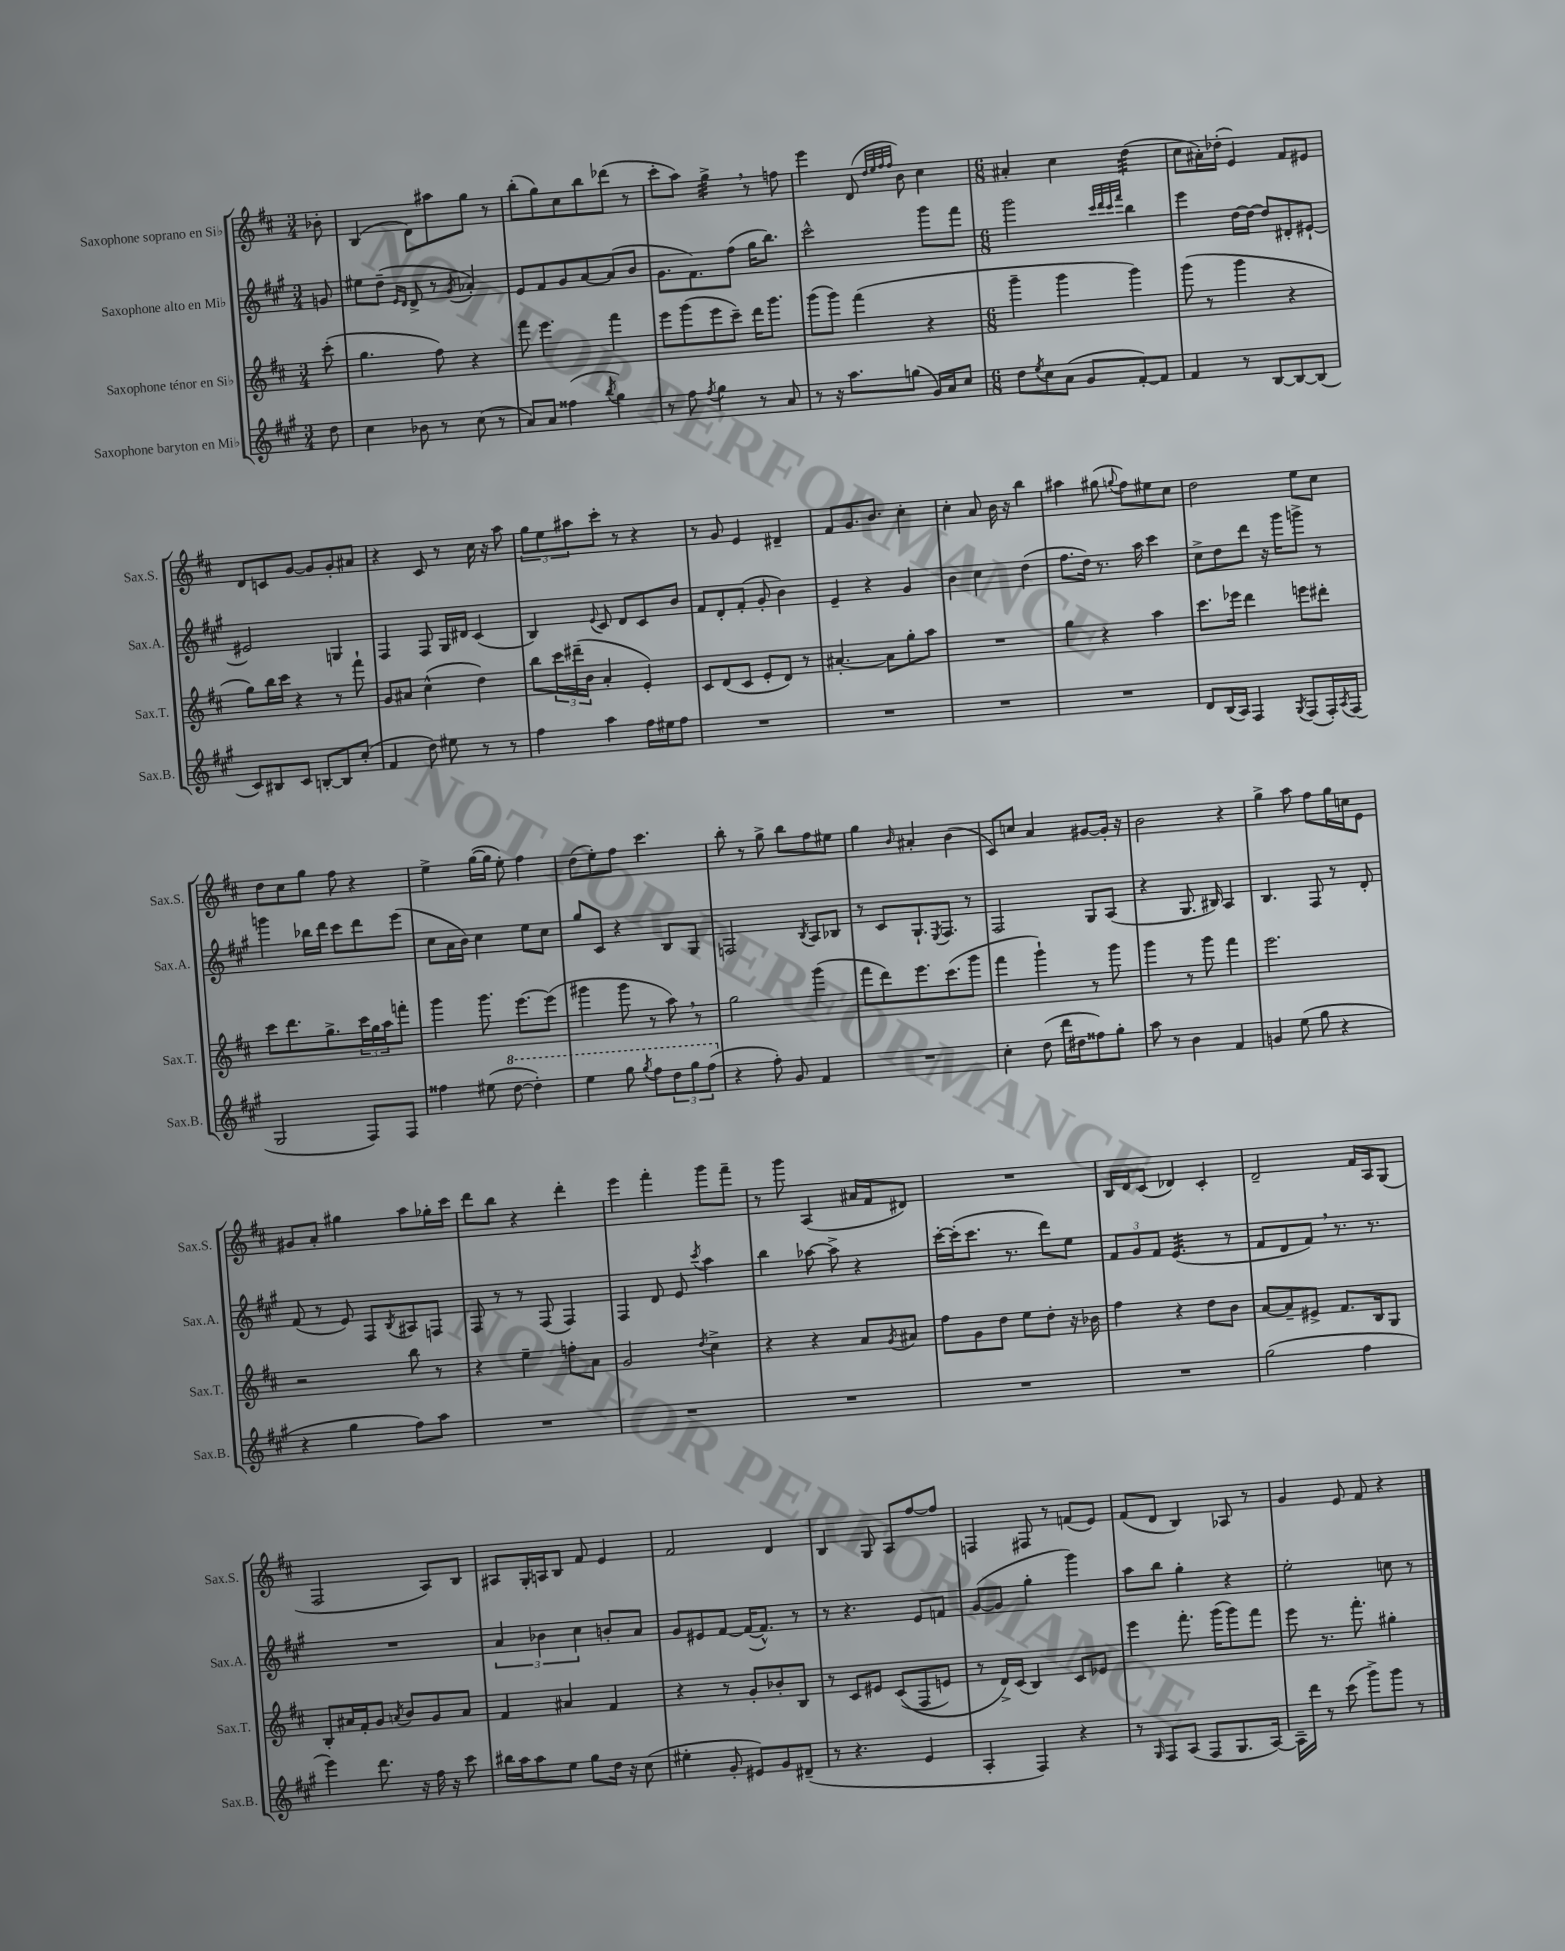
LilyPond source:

<<
\new StaffGroup <<
\new Staff = "s0" \with { instrumentName = "Saxophone soprano en Sib" shortInstrumentName = "Sax.S." } {
    \clef treble \key d \major \numericTimeSignature \time 3/4 \partial 8
    bes'8-. |
    b4( d'8) ais''8 g''8 r8 |
    b''8-.( g''8) cis''8 b''8 des'''8( r8 |
    cis'''8-. a''8) g''4:32-> \breathe r8 f''8 |
    e'''4 d'8( \grace { d''32 e''32 fis''32 fis''32 } b'8) cis''4 |
    \numericTimeSignature \time 6/8 ais'4-. cis''4 d''4:32( |
    cis''8 ais'16-.) des''16-.( e'4) fis'8 eis'8 |
    d'8 c'8 g'8~ g'8 g'8-. ais'8 |
    r4 cis'8 r8 cis''16 r16 a''8 |
    \tuplet 3/2 { g''8 e''8 ais''8 } cis'''8-. r8 r4 |
    r8 g'8 e'4 dis'4-- |
    fis'8 g'8. b'8. cis''4-. |
    cis''4-. a'8 b'16 r16 b''4 |
    ais''4 gis''8( \appoggiatura { g''8 } fis''8) eis''8 cis''8 |
    d''2 e''8 cis''8 |
    d''8 cis''8 g''8 fis''8 r4 |
    e''4-> g''16~( g''16 e''8-.) fis''4 |
    d''8( e''8-.) fis''8 cis'''4. |
    b''8-. r8 g''8-> b''8 fis''8 eis''8 |
    g''4 \grace { b'16 } ais'4-. b'4( |
    cis'8) c''8 a'4 gis'8~ gis'16-. r16 |
    b'2 r4 |
    g''4-> a''8 fis''8 g''16 c''16 e'8 |
    gis'8 a'8-. gis''4 a''8 ges''16-. cis'''16 |
    d'''8 b''8 r4 d'''4-. |
    e'''4 fis'''4-. g'''8 fis'''8-- |
    r8 g'''8 a4( ais'16 fis'16 dis'8) |
    R2. |
    b16 d'16 cis'8( des'4) cis'4-. |
    d'2-- fis'16 a16 g8( |
    fis2 a8) b8 |
    ais8 g16-. a16 b8 fis'8 e'4 |
    fis'2 d'4 |
    b4 g8 a8 fis''8~ fis''8 |
    f4 fis8 r8 f'8( e'8) |
    fis'8( d'8 b4) aes8 r8 |
    g'4 e'8 fis'8 r4 \bar "|." |
}
\new Staff = "s1" \with { instrumentName = "Saxophone alto en Mib" shortInstrumentName = "Sax.A." } {
    \clef treble \key a \major \numericTimeSignature \time 3/4 \partial 8
    g'8 |
    eis''8 d''8--( \grace { e'16 d'16 } d'8-> r8 \acciaccatura { gis'8 } aes'4-.) |
    e'8 fis'8 gis'8 a'8~ a'8( b'8 |
    gis'8. fis'8.) fis''8( gis''16 b''8.) |
    cis'''2-^ gis'''8 fis'''8 |
    \numericTimeSignature \time 6/8 gis'''2 \grace { cis'''32 d'''32 cis'''32 fis'''32 } b''4 |
    e'''4 d''16~ d''16~ d''8 dis'8-. eis'8~-! |
    eis'2 g4 |
    fis4 fis8 gis16 dis'16 cis'4( |
    b4) \appoggiatura { e'8 } cis'8 d'8 cis'8 b'8 |
    fis'8 d'8-. fis'8-.( gis'8-. b'4) |
    e'4-- r4 gis'4 |
    b'4 cis''4 d''4( |
    fis''8. d''16) r8. a''16 cis'''4 |
    cis''8-> d''8 d'''8 r16 gis'''16 g'''8-> r8 |
    g'''4 bes''16 d'''16 cis'''8 d'''8 e'''8( |
    cis''8 a'16 b'16) cis''4 e''8 cis''8 |
    gis''8 cis'8 r4 b8 gis8 |
    f2 \acciaccatura { b8 } a8 bes8 |
    r8 cis'8 gis8.-! \acciaccatura { e8 } fis8. r8 |
    fis2 gis8 a8( |
    r4 gis8. bis16) a4 |
    b4. fis8 r8 d'8-. |
    fis'8( r8 e'8) fis8 \acciaccatura { b8 } ais8 f8 |
    fis8 r8 r8 fis8( fis4) |
    fis4 d'8 e'8 \acciaccatura { cis'''8 } a''4 |
    b''4 aes''8~ aes''8-> r4 |
    cis'''16~-. cis'''16-.( cis'''8. r8. d'''8) e''8 |
    \tuplet 3/2 { fis'8 gis'8 fis'8 } e'4.:32( r8 |
    fis'8 d'8 fis'8) \breathe r8. r8. |
    R2. |
    \tuplet 3/2 { a'4 bes'4 cis''4 } b'8-. a'8 |
    gis'8 eis'8 fis'8~ fis'16~( fis'8.-^) r8 |
    r8 r4. e'8 f'8 |
    gis'8~( gis'8 gis''4-. gis'''4) |
    a''8 b''8 gis''4-. r4 |
    e''2-. c''8 r8 \bar "|." |
}
\new Staff = "s2" \with { instrumentName = "Saxophone ténor en Sib" shortInstrumentName = "Sax.T." } {
    \clef treble \key d \major \numericTimeSignature \time 3/4 \partial 8
    cis'''8-.( |
    g''4. fis''8) r4 |
    fis'''8 e'''4. fis'''4 |
    e'''8 g'''8( e'''8 cis'''8--) d'''16 g'''8. |
    g'''8( g'''8) fis'''4( r4 |
    \numericTimeSignature \time 6/8 g'''4-- g'''4 g'''4) |
    g'''8( r8 g'''4 r4 |
    g''8) b''16 cis'''16 r4 r8 fis'''8-! |
    g'8 ais'8 cis''4-^( d''4) |
    b''8 \tuplet 3/2 { cis'''16 dis'''16--( b'16 } a'4-. e'4-.) |
    cis'8 d'8( cis'8 e'8-. d'8) r8 |
    ais'4.~-. ais'8 g''8-. a''8 |
    R2. |
    g''4 r4 a''4 |
    cis'''8. ees'''16 d'''4 e'''8 dis'''8-. |
    cis'''8 d'''8. g''8.-> \tuplet 3/2 { cis'''16 g''16 a''16 } f'''8-. |
    g'''4 g'''8. e'''8.~ e'''8( |
    gis'''4 gis'''8 r8 a''8) \breathe r8 |
    g''2 g'''4( |
    fis'''8 d'''8) e'''8. cis'''8.( g'''8 |
    fis'''4 g'''4-!) r8 g'''8 |
    g'''4 r8 g'''8 fis'''4 |
    e'''2. |
    r2 b''8 r8 |
    r4 e''4-- f''8-. a'8 |
    g'2 \acciaccatura { d''8 } cis''4-> |
    r4 r4 a'8 \acciaccatura { g'8 } ais'8 |
    fis''8 g'8 d''8 e''8 d''8-. r16 bes'16 |
    fis''4 r4 d''8 b'8 |
    a'8~ a'8-- eis'8-> fis'8. b16 g8 |
    b8-. ais'16 fis'16-. g'8 \acciaccatura { a'8 } b'8 g'8 a'8 |
    fis'4 ais'4 fis'4 |
    r4 r8 g'8-. bes'8-. b8 |
    r8 cis'8 eis'8 cis'8(\( fis8 e'8) |
    r8 d'16->\) cis'16( b4) cis'8 ees'8 |
    e'''4 fis'''8.-. g'''16( g'''8) fis'''8 |
    e'''8 r8. fis'''8.-. gis''4-. \bar "|." |
}
\new Staff = "s3" \with { instrumentName = "Saxophone baryton en Mib" shortInstrumentName = "Sax.B." } {
    \clef treble \key a \major \numericTimeSignature \time 3/4 \partial 8
    d''8 |
    cis''4 bes'8 r8 cis''8( r8 |
    a'8) a'8 fisis''4( \acciaccatura { b''8 } gis''4) |
    r8 fis''8 \acciaccatura { fis''8 } gis''4 r8 a'8 |
    r8 r16 a''8. g''8( gis'16) a'16 cis''8 |
    \numericTimeSignature \time 6/8 d''8 \acciaccatura { e''8 } cis''8 a'8( gis'8 fis'8~-.) fis'8 |
    fis'4 r8 b8~ b8~ b8( |
    cis'8) bis8 cis'8 b8~-. b8 cis''8-.( |
    fis'4 d''8) eis''8 r8 r8 |
    fis''4 a''4 fis''16 eis''16 fis''8 |
    R2. |
    R2. |
    R2. |
    R2. |
    d'8 b16( a16) fis4 \acciaccatura { gis8 } fis8( fis16-.) \acciaccatura { a8 } fis16( |
    gis2 fis8) fis8 |
    fisis''4 eis''8( \ottava #1 d'''8~ d'''4-.) |
    e'''4 gis'''8 \acciaccatura { gis'''8 } fis'''8 \tuplet 3/2 { d'''8 gis'''8 fis'''8( \ottava #0 } |
    r4 fis''8-.) gis'8 fis'4 |
    R2. |
    cis''4-. d''8( d'''16 dis''16 fisis''8) gis''8-. |
    a''8 r8 b'4 fis'4 |
    g'4 e''8( gis''8 r4 |
    r4 gis''4 fis''8) a''8 |
    R2. |
    R2. |
    R2. |
    R2. |
    R2. |
    gis''2( fis''4 |
    e'''4) d'''8. r16 fis''16 r16 cis'''8 |
    bis''16 a''16 a''8 e''8 gis''8 d''16 r16 cis''8( |
    eis''4-. gis'8-. eis'8) gis'8 dis'8--( |
    r8 r4. e'4 |
    a4-. fis4) r4 |
    r8 \grace { gis16 } fis8 a8( fis8 gis8. a16~) |
    a16-- d'''16 r8 cis'''8( gis'''8->) gis'''8 r8 \bar "|." |
}
>>
>>
\layout { \context { \Score \remove "Bar_number_engraver" } }
